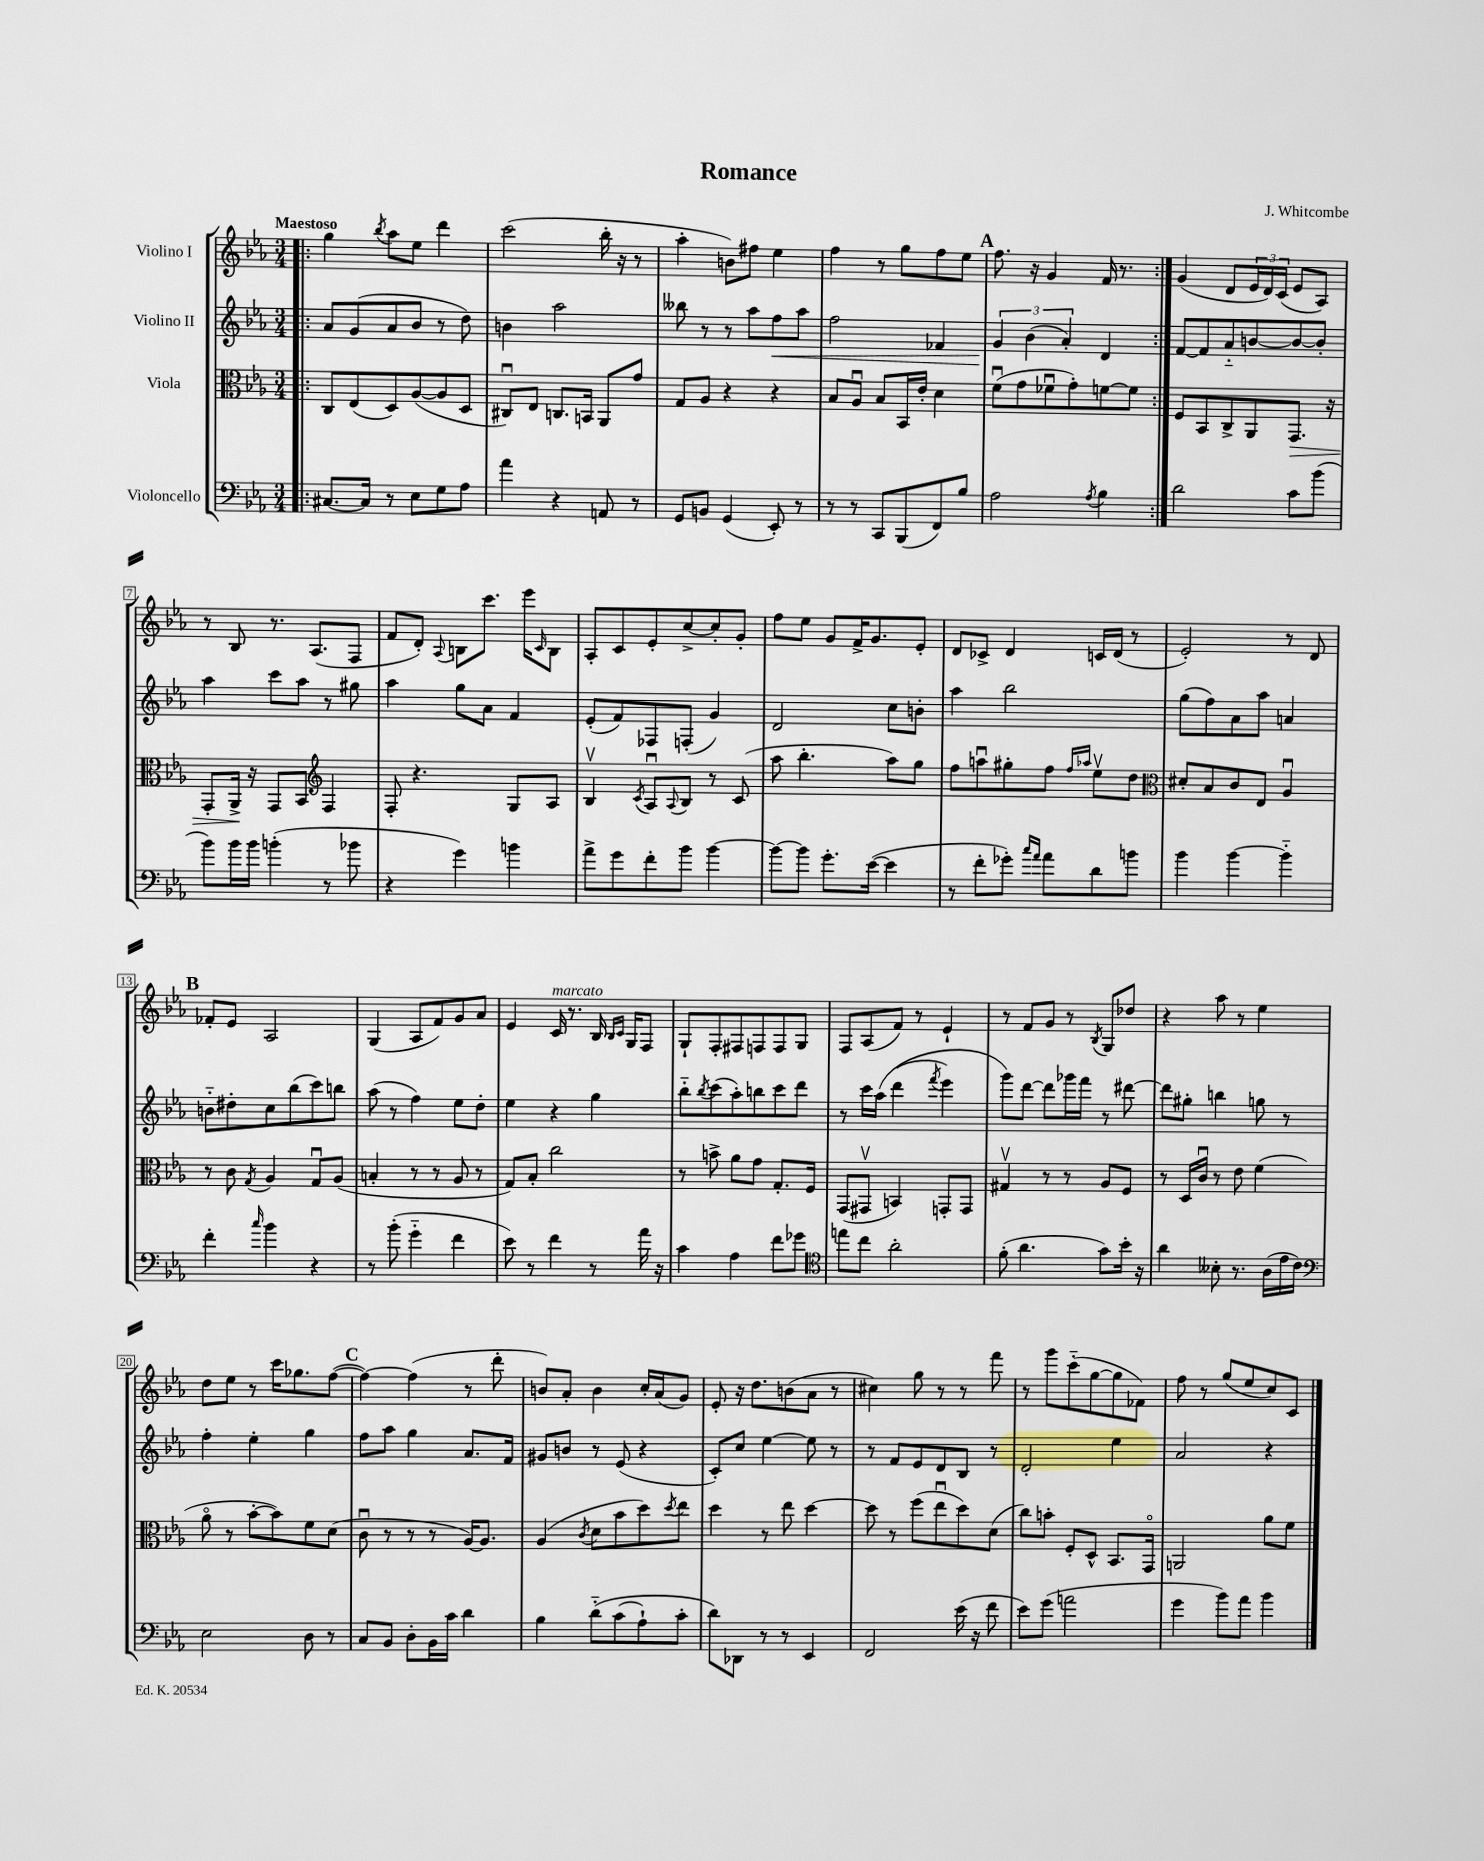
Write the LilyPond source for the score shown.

\header { title = "Romance" composer = "J. Whitcombe" }
<<
\new StaffGroup <<
\new Staff = "s0" \with { instrumentName = "Violino I" } {
    \clef treble \key ees \major \numericTimeSignature \time 3/4 \tempo "Maestoso"
    \repeat volta 2 { \bar ".|:" g''4 \acciaccatura { bes''8 } aes''8 ees''8 d'''4 |
    c'''2( bes''16-. r16 r8 |
    aes''4-. b'8) fis''8 ees''4 |
    f''4 r8 g''8 f''8 ees''8 |
    \mark \markup { \bold "A" } f''8. r16 g'4 f'16 r8. | }
    g'4( d'8 \tuplet 3/2 { ees'16 d'16) c'16( } ees'8 aes8) |
    r8 bes8 r8. aes8.( f8 |
    f'8 d'8-.) \appoggiatura { aes8 } b8 c'''8. ees'''16 \grace { c'16 } b8 |
    aes8-. c'8 ees'8-. c''8~-> c''8-. g'8-. |
    f''8 ees''8 g'8 f'16-> g'8. ees'8-. |
    d'8 ces'8-> d'4 c'16 d'16( r8 |
    ees'2-.) r8 d'8 |
    \mark \markup { \bold "B" } fes'8-. ees'8 aes2 |
    g4( aes8 f'8) g'8 aes'8 |
    ees'4 c'16^\markup { \italic "marcato" } r8. bes16 \grace { bes16 c'16 } g16 f8 |
    g8-! f8-. fis8 f8 f8 g8 |
    f8 aes8( f'8) r8 ees'4-! |
    r8 f'8 g'8 r8 \acciaccatura { bes8 } g8 des''8 |
    r4 aes''8 r8 ees''4 |
    d''8 ees''8 r8 c'''16 ges''8. f''8~( |
    \mark \markup { \bold "C" } f''4~) f''4( r8 d'''8-. |
    b'8) aes'8-. b'4 c''16-. aes'16( g'8) |
    ees'8-. r16 d''8. b'8( aes'8 r8 |
    cis''4) g''8 r8 r8 f'''8 |
    r8 g'''8 c'''8-_( g''8~ g''8 fes'8) |
    f''8 r8 g''8( ees''8 c''8) c'8 \bar "|." |
}
\new Staff = "s1" \with { instrumentName = "Violino II" } {
    \clef treble \key ees \major \numericTimeSignature \time 3/4
    \repeat volta 2 { \bar ".|:" aes'8 g'8( aes'8 bes'8 r8 d''8) |
    b'4 aes''2 |
    beses''8 r8 r8 aes''8 f''8\< aes''8 |
    f''2 fes'4 |
    \mark \markup { \bold "A" } \tuplet 3/2 { g'4\! bes'4( aes'4-.) } d'4 | }
    f'8~ f'8 aes'8-_ b'8~ b'8~ b'8-. |
    aes''4 c'''8 aes''8 r8 gis''8 |
    aes''4 g''8 aes'8 f'4 |
    ees'8-.( f'8) fes8 f8-.( g'4) |
    d'2 c''8 b'8-. |
    aes''4 bes''2 |
    g''8( f''8) aes'8 aes''8 a'4 |
    \mark \markup { \bold "B" } b'8-_ dis''8-. c''8 bes''8( c'''8) b''8 |
    aes''8( r8 f''4) ees''8 d''8-. |
    ees''4 r4 g''4 |
    bes''8-_ \acciaccatura { bes''8 } c'''8( aes''8-.) b''8 c'''8 d'''8 |
    r8 c'''16 aes''16\( d'''4( \acciaccatura { f'''8 } ees'''4) |
    g'''8\) d'''8~ d'''8 ges'''16 f'''16 r8 dis'''8~ |
    dis'''8 gis''8-. b''4 g''8 r8 |
    f''4-. ees''4-. g''4 |
    \mark \markup { \bold "C" } f''8 aes''8 g''4 aes'8. f'16 |
    gis'8 b'8 r8 ees'8( r4 |
    c'8-.) c''8 ees''4~ ees''8 r8 |
    r8 f'8 ees'8 d'8 bes8 r8 |
    d'2-. ees''4 |
    aes'2 r4 \bar "|." |
}
\new Staff = "s2" \with { instrumentName = "Viola" } {
    \clef alto \key ees \major \numericTimeSignature \time 3/4
    \repeat volta 2 { \bar ".|:" c8 ees8( d8) aes8~( aes8 d8 |
    cis8\downbow) ees8 c8. b,16 aes,8 g'8 |
    g8 aes8 r4 r4 |
    bes8 aes8\downbow bes8 bes,16 ees'16-. d'4 |
    \mark \markup { \bold "A" } f'8\downbow( g'8 fes'8\downbow g'8-.) f'8~ f'8 | }
    f8 bes,8 c8-> aes,8 g,8.\> r16 |
    g,8-. aes,16->\! r16 g,8 bes,8 \clef treble f4 |
    f8-. r4. g8 aes8 |
    bes4\upbow \acciaccatura { c'8 } aes8\downbow \appoggiatura { aes8 } bes8 r8 c'8( |
    aes''8 bes''4.-. aes''8) g''8 |
    f''8 a''8\downbow gis''8-. f''8 \grace { f''16 aes''16 } ees''8\upbow d''8 |
    \clef alto dis'8-. bes8 c'8 ees8 aes4\downbow |
    \mark \markup { \bold "B" } r8 c'8 \acciaccatura { g8 } aes4 g8\downbow aes8( |
    b4-. r8 r8 aes8 r8 |
    g8) bes8-. c''2 |
    r8 b'8-> aes'8 g'8 g8.-. f16 |
    g,8( gis,8\upbow b,4) g,8-. g,8 |
    gis4\upbow r8 r8 aes8 f8 |
    r8 d16 c'16\downbow r8 ees'8 f'4( |
    aes'8\flageolet r8 bes'8~-. bes'8) f'8 d'8( |
    \mark \markup { \bold "C" } c'8\downbow r8 r8 r8 aes16~) aes8. |
    aes4( \acciaccatura { c'8 } d'8 bes'8 d''8) \acciaccatura { d''8 } ees''8 |
    d''4 r8 ees''8 d''4~ |
    d''8 r8 f''8( ees''8\downbow d''8) d'8( |
    c''8) b'8-. f8-. d8-^ bes,8. g,16\flageolet |
    a,2 aes'8 f'8 \bar "|." |
}
\new Staff = "s3" \with { instrumentName = "Violoncello" } {
    \clef bass \key ees \major \numericTimeSignature \time 3/4
    \repeat volta 2 { \bar ".|:" cis8.~ cis16 r8 ees8 g8 aes8 |
    aes'4 r4 a,8 r8 |
    g,8 b,8 g,4( ees,8-.) r8 |
    r8 r8 c,8 bes,,8( f,8) bes8 |
    \mark \markup { \bold "A" } aes2 \acciaccatura { aes8 } bes4 | }
    d'2 c'8 bes'8( |
    bes'8) bes'16 bes'16 b'4-.( r8 bes'8 |
    r4 g'4) b'4 |
    aes'8-> g'8 f'8-. bes'8 bes'4~ |
    bes'8~ bes'8 g'8.-. ees'16~( ees'4 |
    r8 f'8-. ges'8-.) \grace { c''16 aes'16 } aes'8 d'8 b'8 |
    bes'4 bes'4~ bes'4-_ |
    \mark \markup { \bold "B" } f'4-. \grace { c''16 } bes'4 r4 |
    r8 bes'8-.( g'4-_ f'4 |
    ees'8) r8 f'4 r8 aes'16 r16 |
    c'4 aes4 f'8 ges'8 |
    \clef tenor e''8 c''8 aes'2-. |
    f'8-.( aes'4. g'8) bes'16-. r16 |
    aes'4 beses8-. r8. aes16( ees'16 c'16) |
    \clef bass ees2 d8 r8 |
    \mark \markup { \bold "C" } c8 bes,8 d8-. bes,16 c'16 d'4 |
    bes4 d'8-_\( c'8( aes8-!) c'8-. |
    d'8\) des,8 r8 r8 ees,4 |
    f,2 ees'16( r16 f'8 |
    ees'8) g'8( a'2 |
    g'4 bes'8) aes'8 bes'4 \bar "|." |
}
>>
>>
\layout { \context { \Score \override BarNumber.stencil = #(make-stencil-boxer 0.1 0.3 ly:text-interface::print) } }
